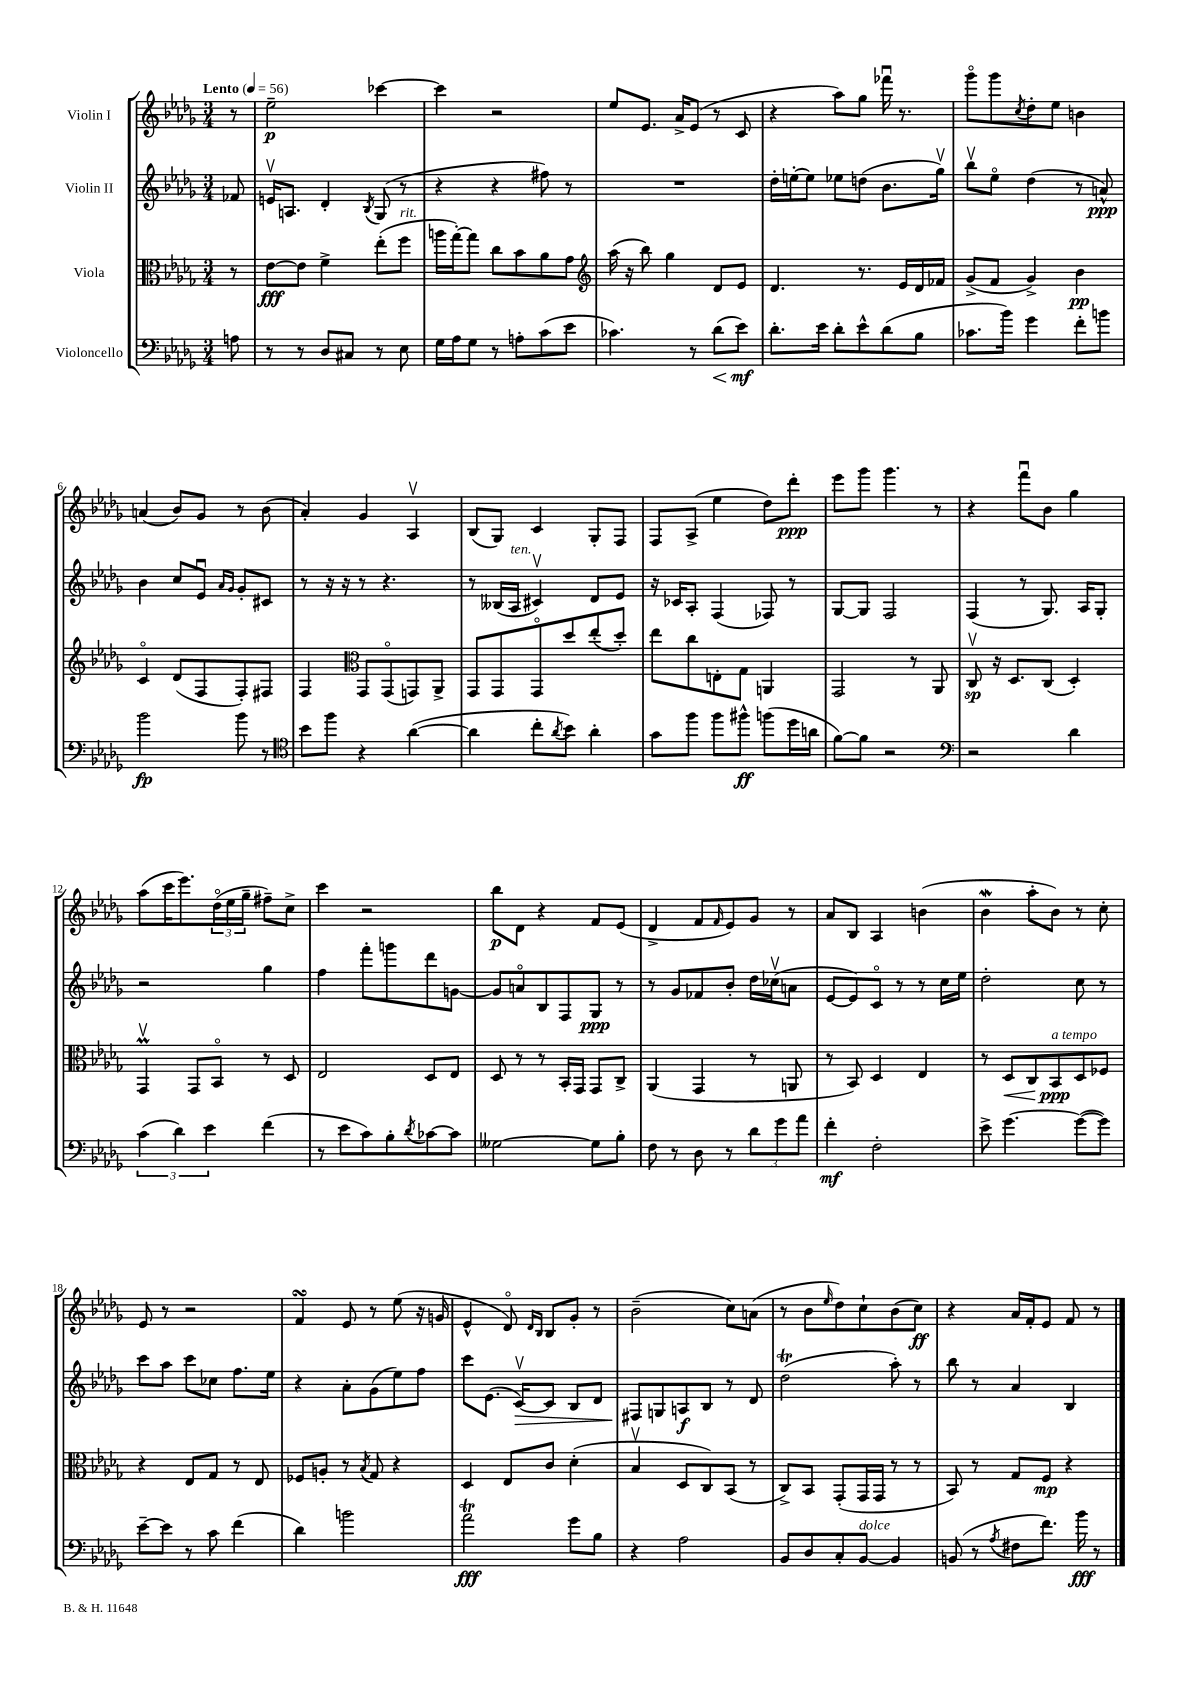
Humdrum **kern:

**kern	**dynam	**kern	**dynam	**kern	**dynam	**kern	**dynam
*part4	*part4	*part3	*part3	*part2	*part2	*part1	*part1
*staff4	*staff4	*staff3	*staff3	*staff2	*staff2	*staff1	*staff1
*I"Violoncello	*	*I"Viola	*	*I"Violin II	*	*I"Violin I	*
*clefF4	*	*clefC3	*	*clefG2	*	*clefG2	*
*k[b-e-a-d-g-]	*	*k[b-e-a-d-g-]	*	*k[b-e-a-d-g-]	*	*k[b-e-a-d-g-]	*
*M3/4	*	*M3/4	*	*M3/4	*	*M3/4	*
*MM56	*	*MM56	*	*MM56	*	*MM56	*
=	=	=	=	=	=	=	=
!	!	!	!	!	!	!LO:TX:a:B:t=Lento	!
8An\	.	8r	.	8f-X/	.	8r	.
=1	=1	=1	=1	=1	=1	=1	=1
8r	.	[8e-\L	fff	16env/KL	.	2ee-~\	p
.	.	.	.	8.An/J	.	.	.
8r	.	8e-\J]	.	.	.	.	.
8D-/L	.	4f^\	.	4d-'/	.	.	.
8C#X/J	.	.	.	.	.	.	.
.	.	.	.	8qB-/	.	.	.
8r	.	(8ee-'\L	.	(8G-/	.	[4ccc-X\	.
!	!	!LO:TX:a:i:t=rit.	!	!	!	!	!
8E-\	.	8ff\J	.	8r	.	.	.
=2	=2	=2	=2	=2	=2	=2	=2
16G-\LL	.	16aan\LL	.	4r	.	4ccc-\]	.
16A-\J	.	[16gg-'\J)	.	.	.	.	.
8G-\J	.	8gg-\J]	.	.	.	.	.
8r	.	8cc\L	.	4r	.	2r	.
8An'\L	.	8b-\	.	.	.	.	.
(8c\	.	8a-\	.	8ff#X\)	.	.	.
8e-\J	.	8g-\J	.	8r	.	.	.
=3	=3	=3	=3	=3	=3	=3	=3
*	*	*clefG2	*	*	*	*	*
4.c-X\)	.	(16aa-\	.	2.r	.	8ee-/L	.
.	.	16r	.	.	.	.	.
.	.	8bb-\)	.	.	.	8.e-/J	.
.	.	4gg-\	.	.	.	.	.
.	.	.	.	.	.	16a-^/KL	.
8r	.	.	.	.	.	(8e-/J	.
!	!LO:HP:b	!	!	!	!	!	!
(8d-\L	<	8d-/L	.	.	.	8r	.
8e-\J)	mf	8e-/J	.	.	.	8c/	.
.	[	.	.	.	.	.	.
=4	=4	=4	=4	=4	=4	=4	=4
8.d-'\L	.	4.d-/	.	16dd-'\LL	.	4r	.
.	.	.	.	[16een'\J	.	.	.
.	.	.	.	8ee\J]	.	.	.
16e-\Jk	.	.	.	.	.	.	.
8d-'\L	.	.	.	8ee-X\L	.	8aa-\L)	.
8e-^^\	.	8.r	.	(8ddn\J	.	8gg-\J	.
(8d-\	.	.	.	8.b-\L	.	16fff-Xu\	.
.	.	16e-/LL	.	.	.	8.r	.
8B-\J	.	16d-/	.	.	.	.	.
.	.	16f-X/JJ	.	16gg-v\Jk)	.	.	.
=5	=5	=5	=5	=5	=5	=5	=5
8.c-X\L	.	(8g-^/L	.	8bb-v\L	.	8ggg-\L	.
.	.	8f/J	.	8ee-\J	.	8ggg-\	.
16b-\Jk)	.	.	.	.	.	.	.
.	.	.	.	.	.	8qcc/	.
4g-\	.	4g-^/)	.	(4dd-\	.	8dd-'\	.
.	.	.	.	.	.	8ee-\J	.
8f'\L	.	4b-\	pp	8r	.	4bn\	.
8bn\J	.	.	.	8an^^/)	ppp	.	.
!!LO:LB:g=z
=6	=6	=6	=6	=6	=6	=6	=6
2b-\	fp	4c/	.	4b-\	.	(4an/	.
.	.	(8d-/L	.	8cc/L	.	8b-/L)	.
.	.	8F/	.	8e-u/J	.	8g-/J	.
.	.	.	.	16qqa-/LL	.	.	.
.	.	.	.	16qqg-/JJ	.	.	.
8b-\	.	8F'/)	.	8g-'/L	.	8r	.
8r	.	8F#X/J	.	8c#X/J	.	(8b-\	.
=7	=7	=7	=7	=7	=7	=7	=7
*clefC4	*	*	*	*	*	*	*
8b-\L	.	4F/	.	8r	.	4a-'/)	.
8ff\J	.	.	.	16r	.	.	.
.	.	.	.	16r	.	.	.
*	*	*clefC3	*	*	*	*	*
4r	.	8GG-/L	.	8r	.	4g-/	.
.	.	(8GG-/	.	4.r	.	.	.
([4a-\	.	8GGn/)	.	.	.	4A-v/	.
.	.	8AA-^/J	.	.	.	.	.
=8	=8	=8	=8	=8	=8	=8	=8
4a-\]	.	8GG-/L	.	8r	.	(8B-/L	.
.	.	8GG-/	.	(16B--X/LL	.	8G-/J)	.
!	!	!	!	!LO:TX:a:i:t=ten.	!	!	!
.	.	.	.	16A-/JJ	.	.	.
8cc'\L	.	8GG-/	.	4c#Xv/)	.	4c/	.
8qa-/	.	.	.	.	.	.	.
8b-\J)	.	8dd-/	.	.	.	.	.
4a-'\	.	(8ee-'/	.	8d-/L	.	8G-'/L	.
.	.	8dd-'/J)	.	8e-/J	.	8F/J	.
=9	=9	=9	=9	=9	=9	=9	=9
8g-\L	.	8ee-\L	.	16r	.	8F/L	.
.	.	.	.	16c-X/KL	.	.	.
8ff\J	.	8cc\	.	8A-'/J	.	(8A-^/J	.
8ff\L	.	8En'\	.	(4F/	.	4ee-\	.
8ff#X^^\J	ff	8G-\J	.	.	.	.	.
(8ffn\L	.	4AAn/	.	8F-X/)	.	8dd-\L)	.
16dd-\L	.	.	.	8r	.	8ddd-'\J	ppp
16an\JJ	.	.	.	.	.	.	.
=10	=10	=10	=10	=10	=10	=10	=10
[8f\L)	.	2GG-/	.	[8G-/L	.	8eee-\L	.
8f\J]	.	.	.	8G-/J]	.	8ggg-\J	.
2r	.	.	.	2F/	.	4.ggg-\	.
.	.	8r	.	.	.	.	.
.	.	8AA-/	.	.	.	8r	.
=11	=11	=11	=11	=11	=11	=11	=11
*clefF4	*	*	*	*	*	*	*
2r	.	8Cv/	sp	(4F/	.	4r	.
.	.	16r	.	.	.	.	.
.	.	8.D-/L	.	.	.	.	.
.	.	.	.	8r	.	8fffu\L	.
.	.	(8C/J	.	8.G-/)	.	8b-\J	.
4d-\	.	4D-'/)	.	.	.	4gg-\	.
.	.	.	.	16A-/KL	.	.	.
.	.	.	.	8G-'/J	.	.	.
!!LO:LB:g=z
=12	=12	=12	=12	=12	=12	=12	=12
(6c\	.	4GG-Mv/	.	2r	.	(8aa-\L	.
.	.	.	.	.	.	16ccc\K	.
6d-\)	.	.	.	.	.	.	.
.	.	.	.	.	.	8.eee-\)	.
.	.	8GG-/L	.	.	.	.	.
6e-\	.	.	.	.	.	.	.
.	.	8BB-/J	.	.	.	(24dd-\L	.
.	.	.	.	.	.	24ee-\	.
.	.	.	.	.	.	24gg-~\JJ	.
(4f\	.	8r	.	4gg-\	.	8ff#X~\L)	.
.	.	8D-/	.	.	.	8cc^\J	.
=13	=13	=13	=13	=13	=13	=13	=13
8r	.	2E-/	.	4ff\	.	4ccc\	.
8e-\L	.	.	.	.	.	.	.
8c\)	.	.	.	8fff'\L	.	2r	.
8B-'\	.	.	.	8gggn\	.	.	.
8qd-/	.	.	.	.	.	.	.
[8c-X\	.	8D-/L	.	8ddd-\	.	.	.
8c-\J]	.	8E-/J	.	[8gn\J	.	.	.
=14	=14	=14	=14	=14	=14	=14	=14
[2G--X\	.	8D-/	.	8g/L]	.	8bb-\L	p
.	.	8r	.	8an/	.	8d-\J	.
.	.	8r	.	8B-/	.	4r	.
.	.	16BB-'/LL	.	8F/	.	.	.
.	.	16GG-/JJ	.	.	.	.	.
8G--\L]	.	8GG-/L	.	8G-/J	ppp	8f/L	.
8B-'\J	.	8C^/J	.	8r	.	(8e-/J	.
=15	=15	=15	=15	=15	=15	=15	=15
8F\	.	(4AA-/	.	8r	.	4d-^/	.
8r	.	.	.	8g-/L	.	.	.
8D-\	.	4GG-/	.	8f-X/	.	8f/L	.
.	.	.	.	.	.	16qqf/	.
8r	.	.	.	8b-'/J	.	8e-/)	.
12d-\L	.	8r	.	16dd-\LL	.	8g-/J	.
.	.	.	.	(16cc-Xv\J	.	.	.
12g-\	.	.	.	.	.	.	.
.	.	8AAn/	.	8an\J	.	8r	.
12a-\J	.	.	.	.	.	.	.
=16	=16	=16	=16	=16	=16	=16	=16
4f'\	mf	8r	.	[8e-/L	.	8a-/L	.
.	.	8BB-/)	.	8e-/])	.	8B-/J	.
2F'\	.	4D-/	.	8c/J	.	4A-/	.
.	.	.	.	8r	.	.	.
.	.	4E-/	.	8r	.	(4bn\	.
.	.	.	.	16cc\LL	.	.	.
.	.	.	.	16ee-\JJ	.	.	.
=17	=17	=17	=17	=17	=17	=17	=17
8e-^\	.	8r	.	2dd-'\	.	4b-W\	.
!	!	!	!LO:HP:b	!	!	!	!
[4.g-\	.	8D-/L	<	.	.	.	.
.	.	8C/	.	.	.	8aa-'\L	.
!	!	!LO:TX:a:i:t=a tempo	!	!	!	!	!
.	.	8BB-/	ppp	.	.	8b-\J)	.
(8g-\L_	.	8D-/	[	8cc\	.	8r	.
8g-\J])	.	8F-X/J	.	8r	.	8cc'\	.
!!LO:LB:g=z
=18	=18	=18	=18	=18	=18	=18	=18
[8e-~\L	.	4r	.	8ccc\L	.	8e-/	.
8e-\J]	.	.	.	8aa-\J	.	8r	.
8r	.	8E-/L	.	8ccc\L	.	2r	.
8c\	.	8G-/J	.	8cc-X\J	.	.	.
(4f\	.	8r	.	8.ff\L	.	.	.
.	.	8E-/	.	.	.	.	.
.	.	.	.	16ee-\Jk	.	.	.
=19	=19	=19	=19	=19	=19	=19	=19
4d-\)	.	8F-X/L	.	4r	.	4fsSsS/	.
.	.	8An'/J	.	.	.	.	.
2bn\	.	8r	.	8a-'\L	.	8e-/	.
.	.	8qB-/	.	.	.	.	.
.	.	8G-/	.	(8g-\	.	8r	.
.	.	4r	.	8ee-\)	.	(8ee-\	.
.	.	.	.	8ff\J	.	16r	.
.	.	.	.	.	.	16gn/	.
=20	=20	=20	=20	=20	=20	=20	=20
2a-T\	fff	4D-/	.	8ccc\L	.	4e-^^/	.
.	.	.	.	(8.e-\J	.	.	.
.	.	8E-/L	.	.	.	8d-/)	.
!	!	!	!	!	!LO:HP:b	!	!
.	.	.	.	[16cv/KL)	>	.	.
.	.	.	.	.	.	16qqd-/LL	.
.	.	.	.	.	.	16qqB-/JJ	.
.	.	8c/J	.	8c/J]	.	8B-/L	.
8g-\L	.	(4d-'\	.	8B-/L	.	8g-'/J	.
8B-\J	.	.	.	8d-/J	.	8r	.
=21	=21	=21	=21	=21	=21	=21	=21
4r	.	4B-v/	.	8F#X/L	.	(2b-~\	.
.	.	.	.	8Gn/	]	.	.
2A-\	.	8D-/L	.	8An/	f	.	.
.	.	8C/)	.	8B-/J	.	.	.
.	.	(8BB-/J	.	8r	.	8cc\L)	.
.	.	8r	.	8d-/	.	(8an\J	.
=22	=22	=22	=22	=22	=22	=22	=22
8BB-/L	.	8C^/L)	.	(2dd-T\	.	8r	.
8D-/	.	8BB-/J	.	.	.	8b-\L	.
.	.	.	.	.	.	16qqee-/	.
8C'/	.	(8GG-'/L	.	.	.	8dd-\)	.
!LO:TX:a:i:t=dolce	!	!	!	!	!	!	!
[8BB-/J	.	16GG-/L	.	.	.	8cc`\	.
.	.	16GG-/JJ	.	.	.	.	.
4BB-/]	.	8r	.	8aa-'\)	.	(8b-\	.
.	.	8r	.	8r	.	8cc\J)	ff
=23	=23	=23	=23	=23	=23	=23	=23
(8BBn/	.	8BB-/)	.	8bb-\	.	4r	.
8r	.	8r	.	8r	.	.	.
8qA-/	.	.	.	.	.	.	.
8F#X\L	.	8G-/L	.	4a-/	.	16a-/LL	.
.	.	.	.	.	.	16f'/J	.
8.f\J)	.	8F/J	mp	.	.	8e-/J	.
.	.	4r	.	4B-/	.	8f/	.
16b-\	fff	.	.	.	.	.	.
8r	.	.	.	.	.	8r	.
==	==	==	==	==	==	==	==
*-	*-	*-	*-	*-	*-	*-	*-
